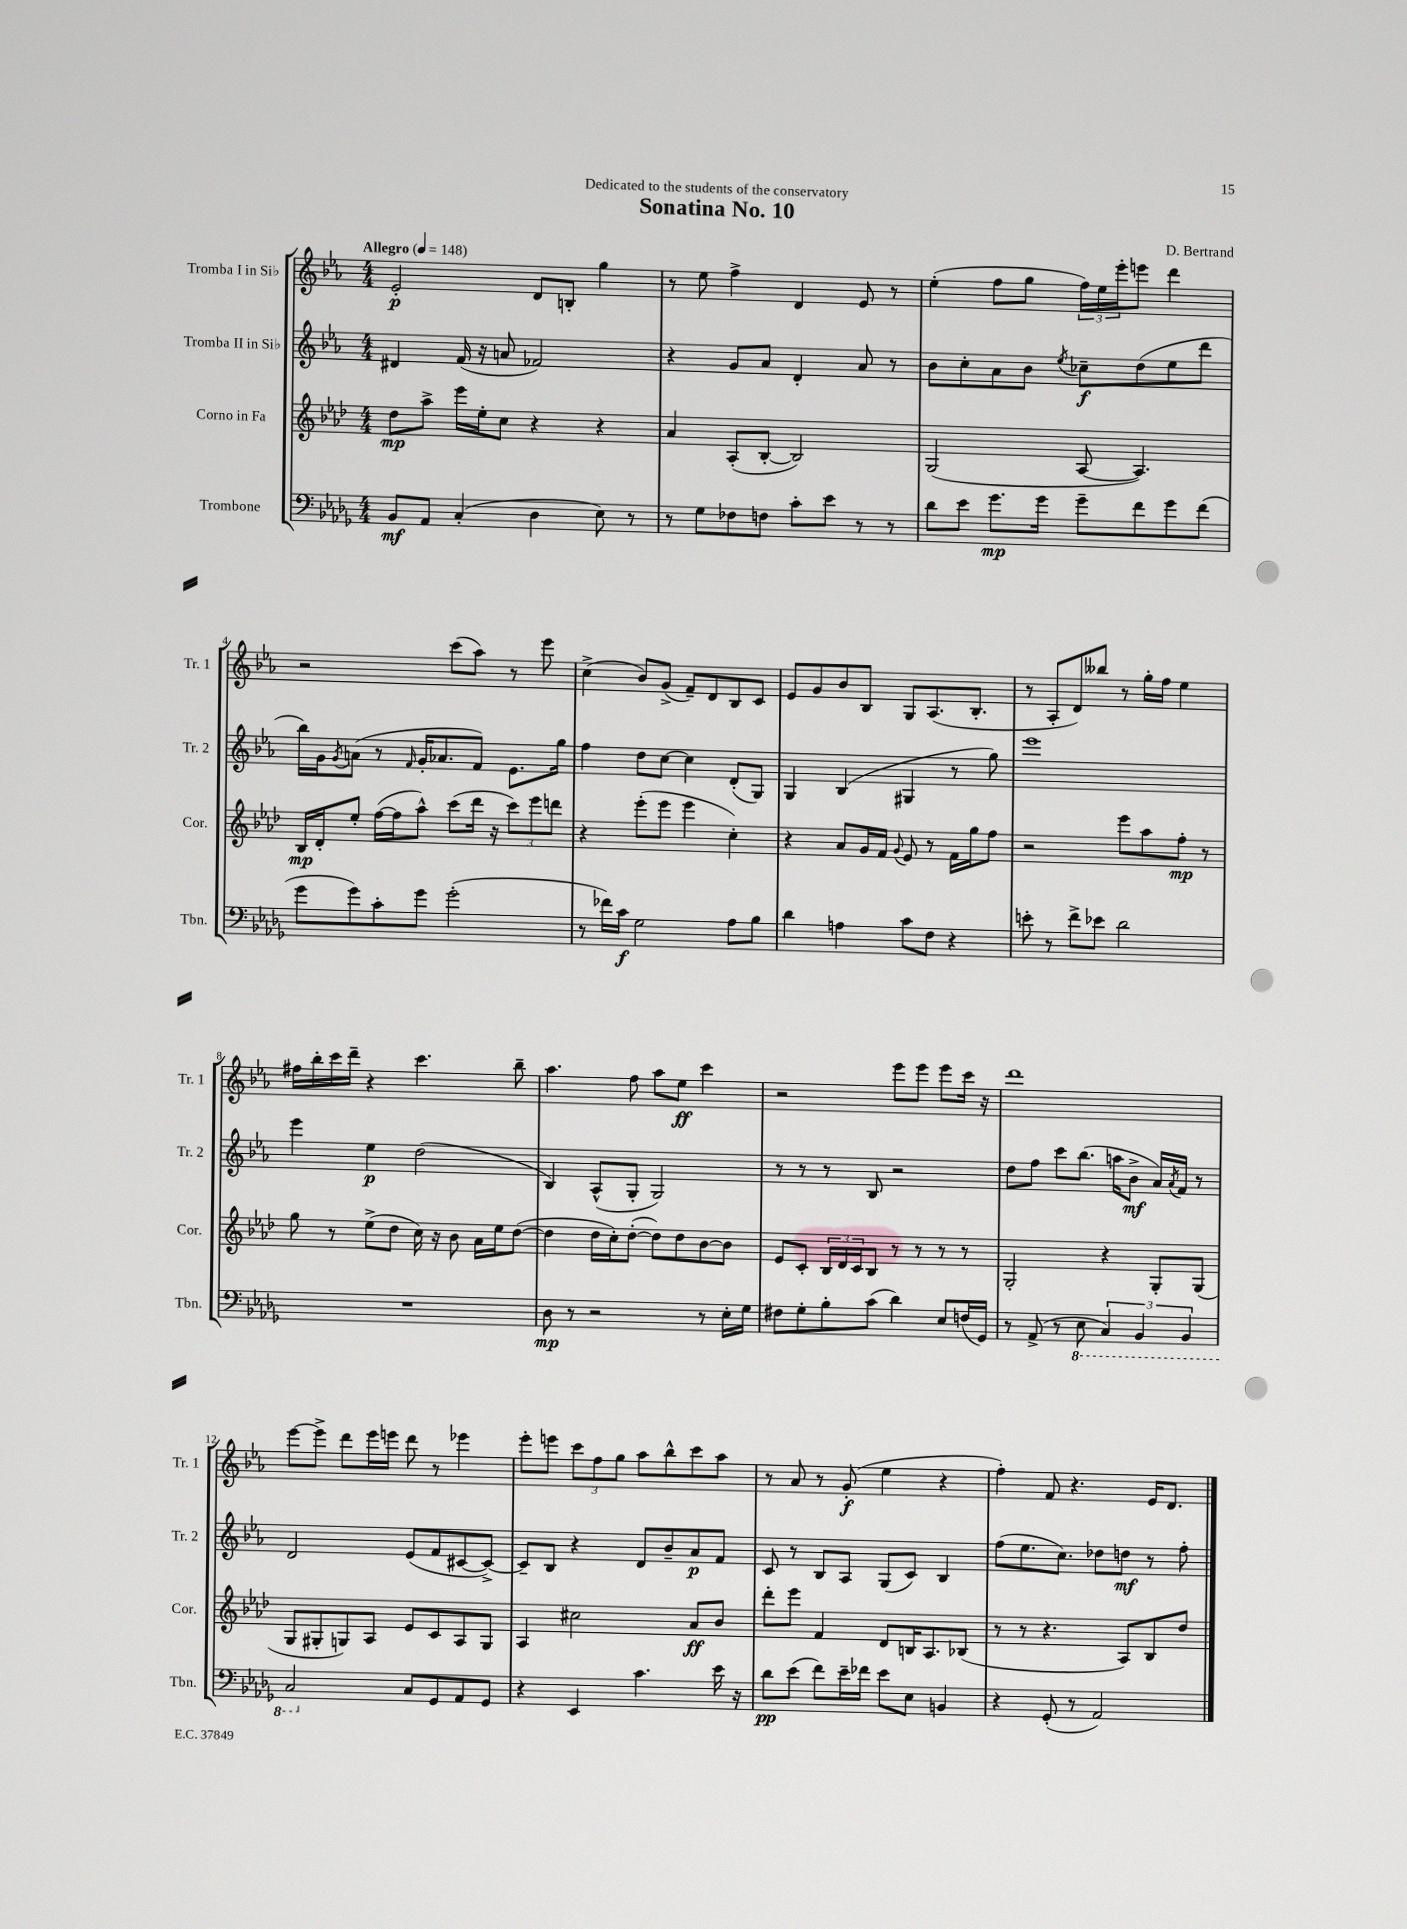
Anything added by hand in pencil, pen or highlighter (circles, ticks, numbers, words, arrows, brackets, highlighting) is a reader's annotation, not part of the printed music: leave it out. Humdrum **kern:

**kern	**dynam	**kern	**dynam	**kern	**dynam	**kern	**dynam
*part4	*part4	*part3	*part3	*part2	*part2	*part1	*part1
*staff4	*staff4	*staff3	*staff3	*staff2	*staff2	*staff1	*staff1
*I"Trombone	*	*I"Corno in Fa	*	*I"Tromba II in Si♭	*	*I"Tromba I in Si♭	*
*I'Tbn.	*	*I'Cor.	*	*I'Tr. 2	*	*I'Tr. 1	*
*clefF4	*	*clefG2	*	*clefG2	*	*clefG2	*
*k[b-e-a-d-g-]	*	*k[b-e-a-d-]	*	*k[b-e-a-]	*	*k[b-e-a-]	*
*M4/4	*	*M4/4	*	*M4/4	*	*M4/4	*
*MM148	*	*MM148	*	*MM148	*	*MM148	*
=1	=1	=1	=1	=1	=1	=1	=1
!	!	!	!	!	!	!LO:TX:a:B:t=Allegro	!
8BB-/L	mf	8dd-\L	mp	4d#X/	.	2e-'/	p
8AA-/J	.	8aa-^\J	.	.	.	.	.
(4C'/	.	16eee-\LL	.	(16f/	.	.	.
.	.	16ee-'\J	.	16r	.	.	.
.	.	8cc\J	.	8an/	.	.	.
4D-\	.	4r	.	2f-X/)	.	8d/L	.
.	.	.	.	.	.	8Bn'/J	.
8E-\)	.	4r	.	.	.	4gg\	.
8r	.	.	.	.	.	.	.
=2	=2	=2	=2	=2	=2	=2	=2
8r	.	4a-/	.	4r	.	8r	.
8G-\L	.	.	.	.	.	8ee-\	.
8F-X\	.	(8A-'/L	.	8g/L	.	4ff^\	.
8Fn\J	.	[8B-'/J	.	8a-/J	.	.	.
8c'\L	.	2B-/])	.	4d'/	.	4d/	.
8e-\J	.	.	.	.	.	.	.
8r	.	.	.	8a-/	.	8e-/	.
8r	.	.	.	8r	.	8r	.
=3	=3	=3	=3	=3	=3	=3	=3
8d-\L	.	(2G/	.	8b-\L	.	(4ee-'\	.
8e-\J	.	.	.	8cc'\	.	.	.
8.g-\L	mp	.	.	8a-\	.	8ff\L	.
.	.	.	.	8b-\J	.	8gg\J	.
16g-\Jk	.	.	.	.	.	.	.
.	.	.	.	8qee-/	.	.	.
8g-~\L	.	[8A-/	.	8cc-X~\L	f	24ff\LL)	.
.	.	.	.	.	.	24ee-\	.
.	.	.	.	.	.	24eee-'\J	.
8f\	.	4.A-/])	.	(8dd\	.	8eeen\J	.
8g-\	.	.	.	8ee-\	.	4ddd\	.
(8f\J	.	.	.	8ddd\J	.	.	.
!!LO:LB:g=z
=4	=4	=4	=4	=4	=4	=4	=4
8g-\L	.	16B-/LL	mp	16bb-\LL)	.	2r	.
.	.	16d-'/J	.	16g\J	.	.	.
.	.	.	.	8qg/	.	.	.
8g-\)	.	8ee-'/J	.	(8an\J	.	.	.
8c'\	.	([16ff\LL	.	8r	.	.	.
.	.	16ff\J]	.	.	.	.	.
.	.	.	.	16qqf/	.	.	.
8g-\J	.	8aa-^^\J)	.	16g'/KL	.	.	.
.	.	.	.	8.a-X/	.	.	.
(2g-'\	.	(8ccc\L	.	.	.	(8ccc\L	.
.	.	16ddd-\Jk	.	8f/J)	.	8aa-\J)	.
.	.	16r	.	.	.	.	.
.	.	12ccc\L)	.	8.e-\L	.	8r	.
.	.	12eee-\	.	.	.	.	.
.	.	.	.	.	.	8eee-\	.
.	.	12dddn\J	.	.	.	.	.
.	.	.	.	16gg\Jk	.	.	.
=5	=5	=5	=5	=5	=5	=5	=5
8r	.	4r	.	4ff\	.	(4cc^\	.
16f-X\LL)	.	.	.	.	.	.	.
16c\JJ	f	.	.	.	.	.	.
2G-\	.	(8eee-'\L	.	8dd\L	.	8b-/L)	.
.	.	8eee-\J	.	[8cc\J	.	(8g^/J	.
.	.	4eee-\	.	4cc\]	.	8f~/L)	.
.	.	.	.	.	.	8d/	.
8A-\L	.	4cc'\)	.	(8d'/L	.	8B-/	.
8B-\J	.	.	.	8G/J)	.	8c/J	.
=6	=6	=6	=6	=6	=6	=6	=6
4d-\	.	4r	.	4G/	.	8e-/L	.
.	.	.	.	.	.	8g/	.
4An\	.	8a-/L	.	(4B-/	.	8b-/	.
.	.	16g/L	.	.	.	8B-/J	.
.	.	16f/JJ	.	.	.	.	.
.	.	8qqg/	.	.	.	.	.
8c\L	.	8e-/	.	4G#X/	.	8G/L	.
8F\J	.	8r	.	.	.	(8.A-/	.
4r	.	16f\LL	.	8r	.	.	.
.	.	16gg\J	.	.	.	8.B-'/J	.
.	.	8ff\J	.	8gg\)	.	.	.
=7	=7	=7	=7	=7	=7	=7	=7
8en'\	.	2r	.	1eee-	.	8r	.
8r	.	.	.	.	.	8A-'/L	.
8f^\L	.	.	.	.	.	8d/)	.
8e-X\J	.	.	.	.	.	8bb--X/J	.
2d-\	.	8eee-\L	.	.	.	8r	.
.	.	8aa-\	.	.	.	16gg'\LL	.
.	.	.	.	.	.	16ff\JJ	.
.	.	8ff'\J	mp	.	.	4ee-\	.
.	.	8r	.	.	.	.	.
!!LO:LB:g=z
=8	=8	=8	=8	=8	=8	=8	=8
1r	.	8gg\	.	4eee-\	.	16ff#X\LL	.
.	.	.	.	.	.	16bb-'\	.
.	.	8r	.	.	.	16ccc\	.
.	.	.	.	.	.	16ddd~\JJ	.
.	.	(8ee-^\L	.	4ee-\	p	4r	.
.	.	8dd-\J	.	.	.	.	.
.	.	16cc\)	.	(2dd\	.	4.ccc\	.
.	.	16r	.	.	.	.	.
.	.	8b-\	.	.	.	.	.
.	.	16a-\LL	.	.	.	.	.
.	.	16ee-\J	.	.	.	.	.
.	.	([8dd-\J	.	.	.	8bb-~\	.
=9	=9	=9	=9	=9	=9	=9	=9
8D-\	mp	4dd-\]	.	4B-/)	.	4.aa-\	.
8r	.	.	.	.	.	.	.
2r	.	16dd-\LL	.	(8A-^^/L	.	.	.
.	.	16cc'\J)	.	.	.	.	.
.	.	([8dd-'\J	.	8G'/J	.	8ff\	.
.	.	8dd-\L])	.	2G/)	.	8aa-\L	.
.	.	8dd-\	.	.	.	8ee-\J	ff
8r	.	[8b-\	.	.	.	4ccc\	.
16E-'\LL	.	8b-\J]	.	.	.	.	.
16G-\JJ	.	.	.	.	.	.	.
=10	=10	=10	=10	=10	=10	=10	=10
8F#X\L	.	8e-/L	.	8r	.	2r	.
8G-'\	.	8c'/J	.	8r	.	.	.
8B-'\	.	24B-/LL	.	8r	.	.	.
.	.	24d-/	.	.	.	.	.
.	.	24c/J	.	.	.	.	.
(8c\J	.	8B-/J	.	8B-/	.	.	.
4d-\)	.	8r	.	2r	.	8eee-\L	.
.	.	8r	.	.	.	8eee-\J	.
8E-/L	.	8r	.	.	.	8eee-\L	.
(16Fn/L	.	8r	.	.	.	16ccc\Jk	.
16GG-/JJ)	.	.	.	.	.	16r	.
=11	=11	=11	=11	=11	=11	=11	=11
8r	.	2G'/	.	8dd\L	.	1ddd	.
(8AA-^/	.	.	.	8ff\J	.	.	.
8r	.	.	.	8ccc\L	.	.	.
*8ba	*	*	*	*	*	*	*
8EE-\	.	.	.	(8.bb-\J	.	.	.
6CC/)	.	4r	.	.	.	.	.
.	.	.	.	16aan\KL	.	.	.
.	.	.	.	8b-^\J	mf	.	.
6BBB-/	.	.	.	.	.	.	.
.	.	8G'/L	.	16a-/LL)	.	.	.
.	.	.	.	8qa-/	.	.	.
.	.	.	.	16f/JJ	.	.	.
6BBB-/	.	.	.	.	.	.	.
.	.	(8G/J	.	8r	.	.	.
!!LO:LB:g=z
=12	=12	=12	=12	=12	=12	=12	=12
2CC/	.	8G/L	.	2d/	.	[8eee-\L	.
.	.	8G#X'/	.	.	.	8eee-^\J]	.
.	.	8Gn/)	.	.	.	8ddd\L	.
.	.	8A-/J	.	.	.	16eee-\L	.
.	.	.	.	.	.	16eeen\JJ	.
*X8ba	*	*	*	*	*	*	*
8C/L	.	8e-/L	.	(8e-/L	.	8ddd\	.
8GG-/	.	8c/	.	8f/	.	8r	.
8AA-/	.	8A-/	.	[8c#X/	.	4eee-X\	.
8GG-/J	.	8G/J	.	8c#^/J_)	.	.	.
=13	=13	=13	=13	=13	=13	=13	=13
4r	.	4A-/	.	8c#~/L]	.	8eee-'\L	.
.	.	.	.	8B-/J	.	8eeen\J	.
4EE-/	.	2cc#X\	.	4r	.	12ccc\L	.
.	.	.	.	.	.	12ff\	.
.	.	.	.	.	.	12gg\J	.
4.c\	.	.	.	8d/L	.	8aa-\L	.
.	.	.	.	8b-~/	.	8bb-^^\	.
.	.	8a-/L	ff	8a-/	p	8ccc\	.
16e-\	.	8b-/J	.	8f/J	.	8aa-\J	.
16r	.	.	.	.	.	.	.
=14	=14	=14	=14	=14	=14	=14	=14
8d-\L	pp	8ddd-'\L	.	8c/	.	8r	.
(8e-\J	.	8eee-\J	.	8r	.	8a-/	.
8f\L)	.	4f/	.	8B-/L	.	8r	.
16e-~\L	.	.	.	8A-/J	.	(8g'/	f
16f-X\JJ	.	.	.	.	.	.	.
8e-\L	.	8d-/L	.	(8G/L	.	4ee-\	.
8E-\J	.	16Bn/K	.	8c/J)	.	.	.
.	.	8.A-/	.	.	.	.	.
4BBn/	.	.	.	4B-/	.	4r	.
.	.	(8B-X/J	.	.	.	.	.
=15	=15	=15	=15	=15	=15	=15	=15
4r	.	8r	.	(8ff\L	.	4ff'\)	.
.	.	8r	.	8.ee-\	.	.	.
(8GG-'/	.	4.r	.	.	.	8f/	.
.	.	.	.	8.cc\J)	.	.	.
8r	.	.	.	.	.	4.r	.
2AA-/)	.	.	.	8dd-X\L	.	.	.
.	.	8A-/L)	.	8ddn\J	mf	.	.
.	.	8B-/	.	8r	.	16e-/KL	.
.	.	.	.	.	.	8.d/J	.
.	.	8dd-/J	.	8ff'\	.	.	.
==	==	==	==	==	==	==	==
*-	*-	*-	*-	*-	*-	*-	*-
